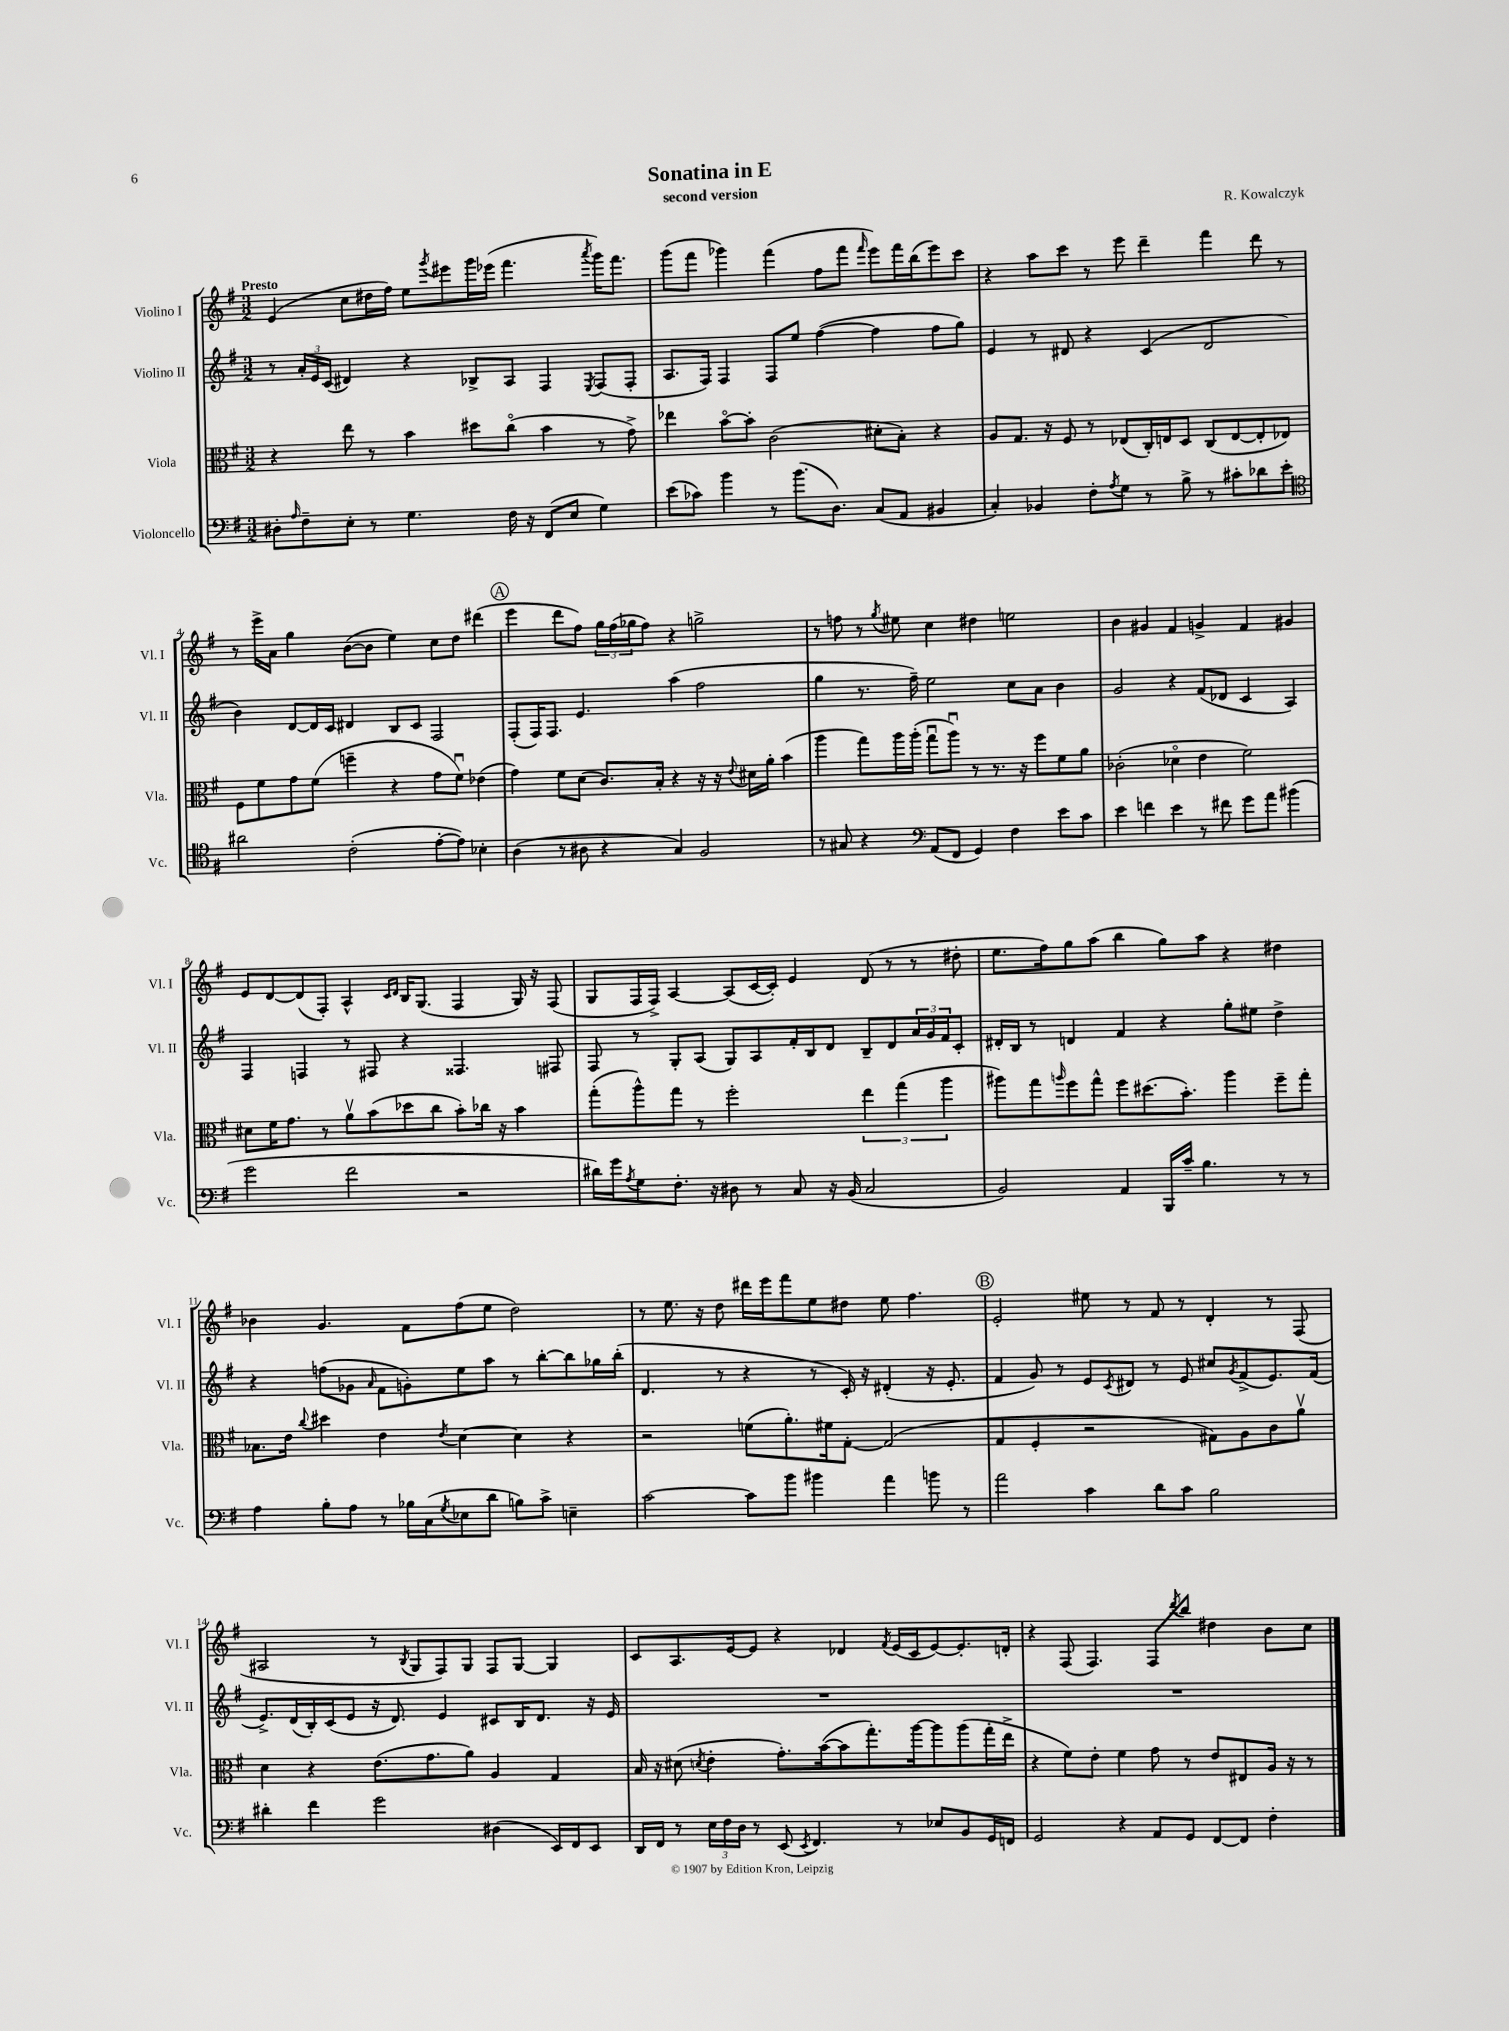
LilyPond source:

\header { title = "Sonatina in E" composer = "R. Kowalczyk" subtitle = "second version" }
<<
\new StaffGroup <<
\new Staff = "s0" \with { instrumentName = "Violino I" shortInstrumentName = "Vl. I" } {
    \clef treble \key g \major \numericTimeSignature \time 3/2 \tempo "Presto"
    e'4( c''8 dis''16 fis''16) e''8 \acciaccatura { g'''8 } eis'''8 g'''16 ees'''16( fis'''4. \acciaccatura { a'''8 } g'''16) fis'''8. |
    g'''8( fis'''8 ges'''4) fis'''4( fis''8 fis'''8 \grace { fis'''16 } e'''8) fis'''16 b''16( e'''8) c'''8 |
    r4 a''8 c'''8 r8 e'''8 d'''4-- fis'''4 d'''8 r8 |
    r8 e'''16-> a'16 g''4 b'8~( b'8 e''4) c''8 d''8 dis'''4( |
    \mark \markup { \circle "A" } e'''4 d'''8 fis''8) \tuplet 3/2 { g''16 fis''16( ges''16 } fis''8) r4 g''2-> |
    r8 f''8 r8 \acciaccatura { g''8 } eis''8 c''4 dis''4 e''2 |
    b'4 gis'4 fis'4 g'4-> fis'4 gis'4 |
    e'8 d'8~ d'8( fis8-.) a4-^ \grace { c'16 d'16 } b16 g8.( fis4 g16) r16 fis8( |
    g8 fis16 fis16->) a4~ a8( c'16~ c'16-.) e'4 d'8( r8 r8 dis''8-. |
    e''8. fis''16) g''8 a''8( b''4 g''8) a''8 r4 dis''4 |
    bes'4 g'4. fis'8 fis''8( e''8 d''2) |
    r8 e''8. r16 d''8 dis'''16 e'''16 fis'''8 e''8 dis''8 e''8 fis''4. |
    \mark \markup { \circle "B" } e'2-. eis''8 r8 fis'8 r8 d'4-. r8 fis8( |
    ais2 r8 \acciaccatura { b8 } g8 fis8) g8 fis8 g8~ g4 |
    c'8 a8. e'16~ e'8 r4 des'4 \acciaccatura { fis'8 } e'16( c'16 e'8~) e'8.-. d'16-. |
    r4 fis8( fis4.) fis8 \acciaccatura { d'''8 } b''8 dis''4 b'8 c''8 \bar "|." |
}
\new Staff = "s1" \with { instrumentName = "Violino II" shortInstrumentName = "Vl. II" } {
    \clef treble \key g \major \numericTimeSignature \time 3/2
    r8 \tuplet 3/2 { a'16-. e'16 c'16( } dis'4) r4 bes8-> a8 fis4 \acciaccatura { e8 } fis8( fis8-. |
    a8. fis16) fis4 fis8 e''8 fis''4~( fis''4 fis''8 g''8) |
    e'4 r8 dis'8 r4 c'4( dis'2 |
    b'4) d'8~ d'16 c'16 dis'4 b8 c'8 fis2 |
    \mark \markup { \circle "A" } fis8-.( fis16) fis8. e'4. a''4( fis''2 |
    g''4 r8. fis''16--) e''2 c''8 a'8 b'4 |
    g'2 r4 fis'8( des'8 c'4 a4) |
    fis4 f4 r8 fis8 r4 fisis4. fis8 |
    fis8 r8 g8-. a8( g8) a8 fis'16-. b16 d'8 b8-- d'8 \tuplet 3/2 { a'16 g'16 fis'16 } c'8-. |
    dis'16-. b16 r8 d'4 fis'4 r4 g''8-. eis''8 d''4-> |
    r4 f''8( ges'8 \grace { a'16 } fis'8 g'8-.) e''8 a''8 r8 b''8~-. b''8 ges''16 b''16-.( |
    d'4. r8 r4 r8 c'16-.) r16 dis'4-.( r16 e'8.-. |
    \mark \markup { \circle "B" } fis'4 g'8) r8 e'8 \acciaccatura { c'8 } dis'8 r8 e'8 cis''8 \acciaccatura { g'8 } fis'8->( e'8.) fis'16( |
    e'8.->) d'16( b16-.) c'16( e'8 r16 d'8.) e'4 cis'8 b16 d'8. r16 e'16 |
    R1. |
    R1. \bar "|." |
}
\new Staff = "s2" \with { instrumentName = "Viola" shortInstrumentName = "Vla." } {
    \clef alto \key g \major \numericTimeSignature \time 3/2
    r4 e''8 r8 b'4 dis''8 c''8\flageolet( b'4 r8 g'8->) |
    ees''4 b'8~\flageolet b'8-. c'2( dis'8-. b8-.) r4 |
    a8 g8. r16 fis8 r8 ees8( c16-.) e16 d8 c8( e8~ e8-. ees8) |
    fis8 fis'8 g'8 fis'8( f''4-- r4 g'8 fis'8\downbow) ees'4( |
    \mark \markup { \circle "A" } g'4) fis'8 d'8( c'8.) b16-. r4 r16 r16 \appoggiatura { e'8 } dis'16 a'16-. b'4( |
    a''4 g''8) a''16 a''16-.( g''8\downbow a''8\downbow) r8 r8. r16 fis''8 fis'8 a'8 |
    ces'2-.( des'4\flageolet e'4 fis'2) |
    dis'8 fis'16 g'8. r8 a'8\upbow b'8( des''8 c''8 b'8-.) ces''16 r16 b'4 |
    g''8-.( a''8-^) g''8 r8 fis''2-. \tuplet 3/2 { e''4 g''4( a''4 } |
    ais''8) g''8 \grace { a''16 } fis''8 g''8-^ fis''8 dis''8.( b'8.-.) a''4 fis''8-- g''8-. |
    bes8. e'16 \appoggiatura { c''8 } dis''4 e'4 \acciaccatura { e'8 } d'4~ d'4 r4 |
    r2 f'8( a'8.-.) fis'16 g8~-. g2( |
    \mark \markup { \circle "B" } g4 fis4-. r2 gis8) a8 c'8 a'8\upbow |
    d'4 r4 e'8.( g'8. a'8) a4 g4 |
    b16 r16 dis'8( \acciaccatura { d'8 } e'4-. g'8.-.) b'16~( b'8 g''8.-.) a''16~ a''8 a''8( g''16-. e''16-> |
    r4 fis'8) e'8-. fis'4 g'8 r8 e'8 eis8 a16 r16 r8 \bar "|." |
}
\new Staff = "s3" \with { instrumentName = "Violoncello" shortInstrumentName = "Vc." } {
    \clef bass \key g \major \numericTimeSignature \time 3/2
    dis8-. \grace { a16 } fis8-- e8-. r8 g4. fis16 r16 fis,8( e8 g4) |
    e'8( ces'8) b'4 r8 b'8.( d8.) c8( a,8 bis,4 |
    c4-.) bes,4 fis8-. \acciaccatura { a8 } g8 r8 b8-> r8 cis'8-. des'8 e'8-. |
    \clef tenor ais'2 c'2-.( e'8~-. e'8) bes4-. |
    \mark \markup { \circle "A" } a4( r8 ais8 r4 g4) fis2 |
    r8 gis8 r4 \clef bass a,8( fis,8 g,4) fis4 e'8 c'8 |
    e'4 f'4 e'4 r8 fis'8 g'8 a'8 bis'4( |
    g'2 fis'2 r2 |
    dis'16) g'16 \acciaccatura { a8 } g8 fis8.-. r16 dis8 r8 c8 r16 b,16( c2 |
    b,2) a,4 b,,16 c'16-- b4. r8 r8 |
    a4 b8-. a8 r8 bes16 c16( \acciaccatura { g8 } ees8 d'8 b8) c'8-> e4-- |
    c'2~ c'8 b'8 bis'4 a'4 b'8 r8 |
    \mark \markup { \circle "B" } a'2 c'4 d'8 c'8 b2 |
    dis'4-. fis'4 g'2 dis4( e,16) fis,16 e,8 |
    d,16 fis,16 r8 \tuplet 3/2 { e16 fis16 d16 } r8 e,8( \acciaccatura { e,8 } fis,4.) r8 ees8 b,8 g,16 f,16 |
    g,2 r4 a,8 g,8 fis,8~ fis,8 fis4-. \bar "|." |
}
>>
>>
